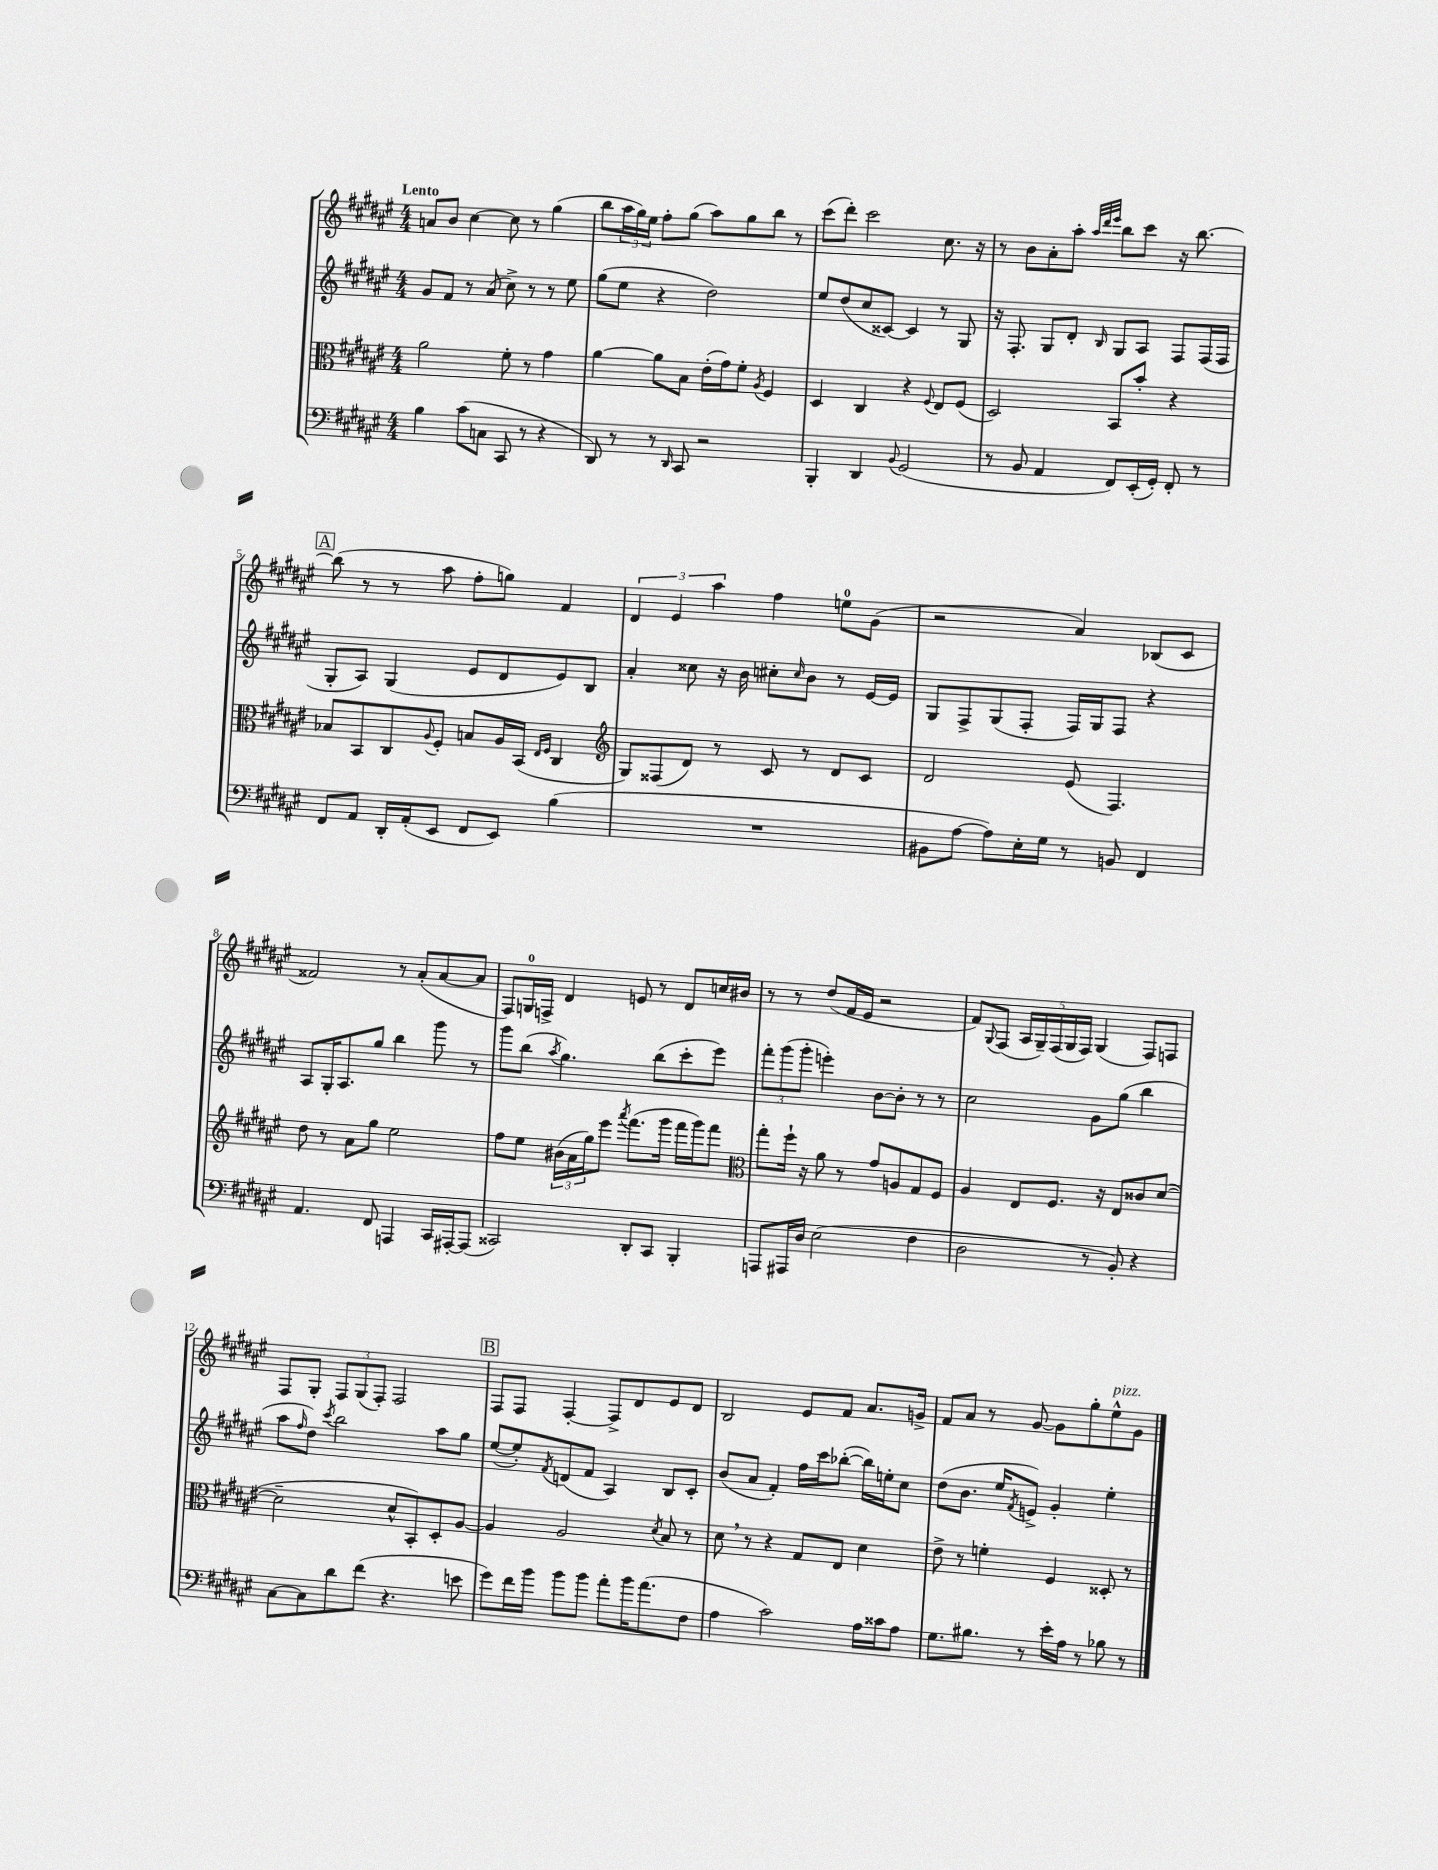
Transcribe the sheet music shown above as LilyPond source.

<<
\new StaffGroup <<
\new Staff = "s0" {
    \clef treble \key fis \major \numericTimeSignature \time 4/4 \tempo "Lento"
    a'8 b'8 cis''4~ cis''8 r8 gis''4( |
    b''8 \tuplet 3/2 { ais''16 gis''16) eis''16 } fis''8-. gis''8( ais''8) gis''8 b''8 r8 |
    cis'''8( dis'''8-.) cis'''2 cis''8. r16 |
    r8 b'8 ais'8-. ais''8-. \grace { ais''32 dis'''32 eis'''32 } b''8 cis'''8 r16 b''8.~ |
    \mark \markup { \box "A" } b''8( r8 r8 ais''8 fis''8-. g''8) fis'4 |
    \tuplet 3/2 { dis'4 eis'4 ais''4 } fis''4 e''8-0 gis'8( |
    r2 ais'4) bes8( cis'8 |
    fisis'2) r8 ais'8-.( ais'8~ ais'8 |
    fis8) g16-0 f16-> dis'4 e'8 r8 dis'8 c''16 bis'16 |
    r8 r8 dis''8( fis'16 eis'16 r2 |
    fis'8) \appoggiatura { gis8 } fis8( \tuplet 5/4 { ais16 gis16--) fis16( gis16 fis16) } gis4( fis8) f8 |
    fis8 gis8-. \tuplet 3/2 { fis8 gis8( fis8-.) } fis2 |
    \mark \markup { \box "B" } fis8 fis8 fis4~-. fis8-> dis'8 eis'8 dis'8 |
    b2 eis'8 fis'8 ais'8. g'16-> |
    fis'8 ais'8 r8 gis'8~ gis'8 gis''8-. eis''8-^^\markup { \italic "pizz." } gis'8 \bar "|." |
}
\new Staff = "s1" {
    \clef treble \key fis \major \numericTimeSignature \time 4/4
    gis'8 fis'8 r8 ais'8( cis''8->) r8 r8 eis''8 |
    gis''8( eis''8 r4 dis''2) |
    eis''8 dis''8( cis''8 cisis'8~) cisis'4 r8 gis8 |
    r16 fis8.-. gis8 dis'8-. \grace { b16 } gis8 ais8 fis8 fis16( fis16 |
    \mark \markup { \box "A" } gis8-. ais8) gis4( eis'8 dis'8 eis'8) b8 |
    ais'4-. cisis''8 r16 b'16 cis''8-. \grace { cis''16 } b'8 r8 eis'16~ eis'16 |
    gis8 fis8-> gis8( fis8-. fis16) gis16 fis8 r4 |
    ais8 gis16-. ais8. gis''8 b''4 gis'''8 r8 |
    gis'''8 b''8( \acciaccatura { ais''8 } gis''4.) b''8( cis'''8-. eis'''8) |
    \tuplet 3/2 { fis'''8-. gis'''8( gis'''8-. } e'''4-.) b'8~ b'8-. r8 r8 |
    cis''2 gis'8 gis''8( b''4 |
    ais''8 \grace { fis''16 } dis''8) \acciaccatura { cis'''8 } b''2 ais''8 gis''8 |
    \mark \markup { \box "B" } eis''8~( eis''8-.) \acciaccatura { fis'8 } d'8( fis'8 ais4) b8 cis'8-. |
    b'8( ais'8 fis'4-.) fis''16 cis'''16 bes''8~-.( bes''16) e''16-. cis''8 |
    dis''8( b'8. eis''16 \acciaccatura { fis'8 } e'8->) gis'4-. eis''4-. \bar "|." |
}
\new Staff = "s2" {
    \clef alto \key fis \major \numericTimeSignature \time 4/4
    ais'2 fis'8-. r8 gis'4 |
    ais'4~ ais'8 b8 eis'16-.( gis'16) fis'8-. \acciaccatura { ais8 } fis4 |
    dis4 cis4 r4 \appoggiatura { fis8 } eis8 fis8( |
    dis2) b,8 b'8-. r4 |
    \mark \markup { \box "A" } bes8 b,8 cis8 \appoggiatura { ais8 } fis8-. b8 ais16 b,16( \grace { eis16 fis16 } cis4 |
    \clef treble gis8) fisis8( dis'8) r8 cis'8 r8 dis'8 cis'8 |
    dis'2 eis'8( fis4.) |
    dis''8 r8 ais'8 gis''8 eis''2 |
    fis''8 eis''8 \tuplet 3/2 { bis'16( ais'16 gis''16) } eis'''8 \acciaccatura { ais'''8 } fis'''8.( gis'''16 fis'''16 gis'''16) fis'''8 |
    \clef alto gis''8-. fis''16-! r16 ais'8 r8 gis'8 a8 gis8 fis8 |
    ais4 eis8 fis8. r16 eis8 cisis'8 dis'8~( |
    dis'2-- dis'8-^ b,8-.) dis8-. ais8~ |
    \mark \markup { \box "B" } ais4 ais2 \acciaccatura { dis'8 } b8 r8 |
    dis'8 \breathe r8 r4 gis8 eis8 dis'4 |
    eis'8-> r8 f'4-. fis4 disis8-. r8 \bar "|." |
}
\new Staff = "s3" {
    \clef bass \key fis \major \numericTimeSignature \time 4/4
    b4 cis'8( c8 cis,8 r8 r4 |
    dis,8) r8 r8 \grace { dis,16 } cis,8 r2 |
    b,,4-. dis,4 \appoggiatura { b,8 } gis,2( |
    r8 b,8 ais,4 fis,8) eis,16-.( gis,16-.) fis,8-. r8 |
    \mark \markup { \box "A" } fis,8 ais,8 dis,16-. ais,16-.( eis,8 fis,8 eis,8) b4( |
    R1 |
    bis,8 ais8~ ais8) eis16-. gis16 r8 b,8 fis,4 |
    ais,4. fis,8 a,,4 cis,16 ais,,16~-. ais,,8( |
    cisis,2) dis,8-. cisis,8 b,,4-. |
    a,,8 ais,,16 dis16 eis2( fis4 |
    dis2 r8 b,8-.) r4 |
    cis8~ cis8 dis'8 fis'8( r4. e'8 |
    \mark \markup { \box "B" } gis'8) fis'16 b'16 b'8 b'8 ais'8-. b'16 ais'8.( fis8 |
    ais4 cis'2) ais16 cisis'16 ais8 |
    gis8. bis8. r8 eis'16-. ais16 r8 bes8 r8 \bar "|." |
}
>>
>>
